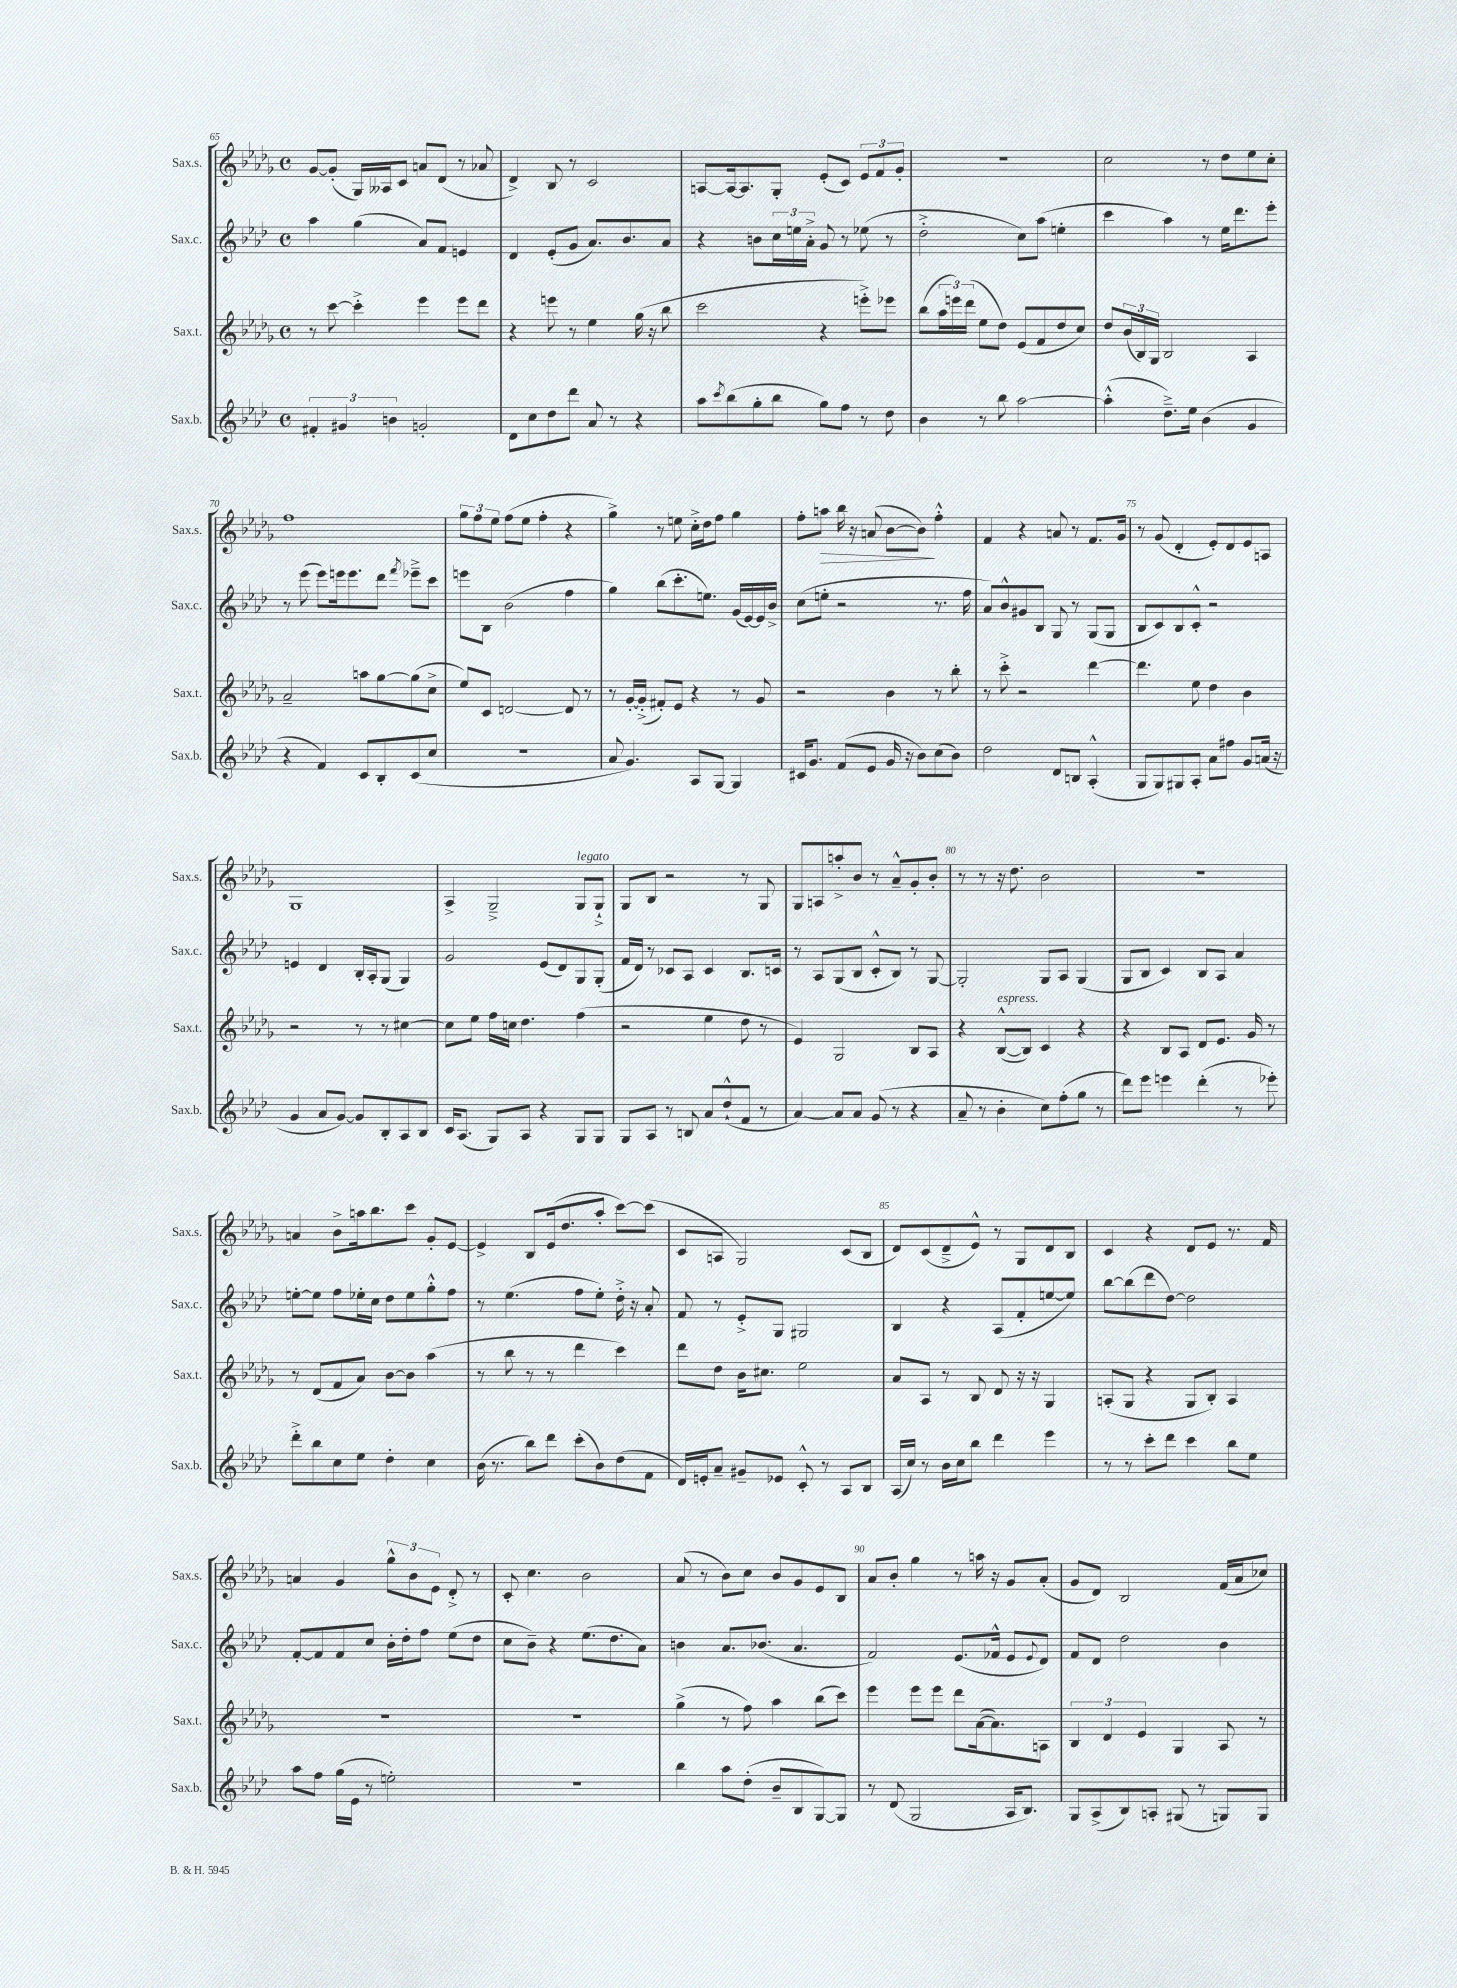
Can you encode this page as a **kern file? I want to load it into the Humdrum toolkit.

**kern	**kern	**kern	**kern	**dynam
*part4	*part3	*part2	*part1	*part1
*staff4	*staff3	*staff2	*staff1	*staff1
*I"Sax.b.	*I"Sax.t.	*I"Sax.c.	*I"Sax.s.	*
*I'Sax.b.	*I'Sax.t.	*I'Sax.c.	*I'Sax.s.	*
*clefG2	*clefG2	*clefG2	*clefG2	*
*k[b-e-a-d-]	*k[b-e-a-d-g-]	*k[b-e-a-d-]	*k[b-e-a-d-g-]	*
*M4/4	*M4/4	*M4/4	*M4/4	*
*met(c)	*met(c)	*met(c)	*met(c)	*
=65	=65	=65	=65	=65
6f#X'/	8r	4aa-\	[8g-/L	.
.	[8ccc\	.	(8g-'/J]	.
6g#X/	.	.	.	.
.	4ccc'^\]	(4gg\	16G-/LL)	.
.	.	.	16A--X/J	.
6bn\	.	.	.	.
.	.	.	8c/J	.
2gn'/	4eee-\	8a-/L)	8an/L	.
.	.	8f/J	(8d-/J	.
.	8eee-\L	4en/	8r	.
.	8ddd-\J	.	8a-X/	.
=66	=66	=66	=66	=66
8d-\L	4r	4d-/	4d-^/)	.
8cc\	.	.	.	.
8dd-\	8eeen\	(8e-'/L	8B-/	.
8ddd-\J	8r	8g/J	8r	.
8a-/	4ee-\	8.a-/L)	2c/	.
8r	.	.	.	.
.	.	8.b-/	.	.
4r	(16gg-\	.	.	.
.	16r	.	.	.
.	8bb-\	8a-/J	.	.
=67	=67	=67	=67	=67
8aa-\L	2ccc\	4r	[8An/L	.
8qccc/	.	.	.	.
(8bb-\	.	.	16A/k_	.
.	.	.	8.A/]	.
8gg'\	.	8bn\L	.	.
8bb-\J	.	24cc\L	8G-'/J	.
.	.	24een\	.	.
.	.	24a-'^\JJ	.	.
8gg\L)	4r	8g/	(8e-'/L	.
8ff\J	.	8r	8c/J)	.
8r	8eeen'^\L)	(8ee-X\	12e-/L	.
.	.	.	12f/	.
8dd-\	8eee-X\J	8r	.	.
.	.	.	12g-'/J	.
=68	=68	=68	=68	=68
4b-\	(8bb-\L	2dd-'^\	1r	.
.	24aa-\L	.	.	.
.	24eeen\)	.	.	.
.	(24ddd-\JJ	.	.	.
8r	8ee-\L	.	.	.
8bb-\	8dd-\J)	.	.	.
[2aa-\	(8e-/L	8cc\L)	.	.
.	8f/	(8aa-\J	.	.
.	8dd-/	4een'\	.	.
.	8cc/J)	.	.	.
=69	=69	=69	=69	=69
(4aa-'^^\]	8dd-/L	4ccc\	2cc\	.
.	(24b-/L	.	.	.
.	24B-/)	.	.	.
.	24G-/JJ	.	.	.
8.dd-~^\L)	2B-/	4aa-\)	.	.
16ee-\Jk	.	.	.	.
(4b-\	.	8r	8r	.
.	.	16ee-\KL	8dd-\L	.
.	.	8.ddd-\	.	.
4g/	4A-/	.	8ee-\	.
.	.	8eee-'\J	8cc'\J	.
!!LO:LB:g=z
=70	=70	=70	=70	=70
4r	2a-~/	8r	1ff	.
.	.	(8eee-\	.	.
4f/)	.	8eee-\L)	.	.
.	.	16eeen\k	.	.
.	.	8.eee\	.	.
8c/L	8aan\L	.	.	.
8B-'/	[8gg-\	8ddd-\J	.	.
.	.	8qfff/	.	.
(8c/	(8gg-\]	8eee-X~^\L	.	.
8cc/J	8cc^\J	8ccc\J	.	.
=71	=71	=71	=71	=71
1r	8ee-/L)	8eeen\L	12gg-\L	.
.	.	.	12ff\	.
.	8c/J	8B-\J	.	.
.	.	.	12ee-\J	.
.	[2dn/	(2b-\	(8ff\L	.
.	.	.	8ee-\J	.
.	.	.	4ff'\	.
.	8d/]	4ff\	4r	.
.	8r	.	.	.
=72	=72	=72	=72	=72
8a-/	8r	4gg\)	4gg-^\)	.
4.g/)	[16g-'/LL	.	.	.
.	(16g-'^/JJ]	.	.	.
.	8f#X'/L)	(8bb-\L	8r	.
.	8e-/J	8.ccc'\	8een\	.
8A-/L	4r	.	16cc'^\LL	.
.	.	8.een\J)	16dd-\J	.
[8G/J	.	.	8ff\J	.
4G/]	8r	(16g/LL	4gg-\	.
.	.	[16e-/)	.	.
.	8g-/	16e-/]	.	.
.	.	16b-^/JJ	.	.
=73	=73	=73	=73	=73
16c#X/KL	2r	(8cc\L	8ff'\L	.
8.g/J	.	.	.	.
!	!	!	!	!LO:HP:b
.	.	8een'\J	8aan\J	>
(8f/L	.	2r	16bb-\	.
.	.	.	16r	.
8e-/J	.	.	(8an/	.
16g/	4b-\	.	[8b-\L	.
16r	.	.	.	.
8b-\L)	.	.	8b-\J])	.
(8cc\	8r	8.r	4ff'^^\	]
8b-\J)	8bb-'\	.	.	.
.	.	16ff\	.	.
=74	=74	=74	=74	=74
2dd-\	8r	8a-/L)	4f/	.
.	8ccc'^\	8b-^^/	.	.
.	2r	8g#X/	4r	.
.	.	8B-/J	.	.
8d-/L	.	8G/	8an/	.
8Bn/J	.	8r	8r	.
(4A-'^^/	[4ddd-\	(8G/L	8.f/L	.
.	.	8G/J	.	.
.	.	.	16g-/Jk	.
=75	=75	=75	=75	=75
8G/L	4.ddd-\]	8B-/L	8r	.
8G/)	.	8c/)	(8g-/	.
8G#X/	.	8B-/	4d-'/	.
8A-'/J	8ee-\	8c'^^/J	.	.
8a-\L	4dd-\	2r	8e-'/L)	.
8ff#X\J	.	.	8d-/	.
8g/L	4b-\	.	8e-/	.
(16an/Jk	.	.	8An/J	.
16r	.	.	.	.
!!LO:LB:g=z
=76	=76	=76	=76	=76
4g/	2r	4en/	1G-	.
8a-/L	.	4d-/	.	.
[8g/J)	.	.	.	.
8g/L]	8r	16B-'/LL	.	.
.	.	16A-'/J	.	.
8B-'/	8r	(8G/J	.	.
8A-/	[4cc#X\	4G/)	.	.
8B-/J	.	.	.	.
=77	=77	=77	=77	=77
16c/KL	8cc#\L]	2g/	4A-^/	.
(8.A-/J	.	.	.	.
.	8ee-\J	.	.	.
8G/L)	16ff\LL	.	2G-~^/	.
.	16ccn\JJ	.	.	.
8A-/J	4.dd-\	.	.	.
4r	.	(8e-/L	.	.
.	.	8d-/)	.	.
!	!	!	!LO:TX:a:i:t=legato	!
8G/L	(4ff\	8G/	8G-/L	.
8G/J	.	(8G'/J	8G-`^/J	.
=78	=78	=78	=78	=78
8G/L	2r	16f/LL	8G-/L	.
.	.	16d-/JJ)	.	.
8A-/J	.	8r	8B-/J	.
8r	.	8c-X/L	2r	.
8Bn/	.	8A-/J	.	.
8a-/L	4ee-\	4c-/	.	.
(8dd-`^^/	.	.	.	.
8f/J	8dd-\	8.B-/L	8r	.
8r	8r	.	8G-/	.
.	.	16cn/Jk	.	.
=79	=79	=79	=79	=79
[4a-/)	4e-/)	8r	8G-/L	.
.	.	8A-/L	8An/	.
8a-/L]	2G-/	(8G/	8aan'^/	.
8a-/J	.	8B-/J	8b-/J	.
(8g/	.	8c'^^/L	8r	.
8r	.	8B-/J)	8a-~^^/L	.
4r	8B-/L	8r	8g-'/	.
.	8A-/J	[8G/	8b-'/J	.
=80	=80	=80	=80	=80
8a-~/	4r	2G'/]	8r	.
8r	.	.	8r	.
!	!LO:TX:a:i:t=espress.	!	!	!
4b-'\	([8B-^^/L	.	16r	.
.	.	.	8.dd-\	.
.	8B-/J])	.	.	.
8cc\L)	4c/	8G/L	2b-\	.
(8ff'\	.	8A-/J	.	.
8gg\J	4r	(4G/	.	.
8r	.	.	.	.
=81	=81	=81	=81	=81
8ddd-\L)	4r	8G/L	1r	.
8eee-\J	.	8B-/J	.	.
4eeen\	8B-/L	4c/)	.	.
.	8A-/J	.	.	.
(4ddd-'\	8d-/L	8B-/L	.	.
.	8.e-/J	8A-/J	.	.
8r	.	4a-/	.	.
.	16g-/	.	.	.
8eee-X'\)	8r	.	.	.
!!LO:LB:g=z
=82	=82	=82	=82	=82
8ddd-'^\L	8r	[8een'\L	4an/	.
8bb-\	(8d-/L	8ee\J]	.	.
8cc\	8f/	8ff\L	8b-^\L	.
8ee-\J	8a-/J)	16ee-X'\L	16aan\k	.
.	.	16cc\JJ	8.bb-\	.
4dd-'\	[8b-\L	8dd-\L	.	.
.	8b-\J]	8ee-\	8ccc\J	.
4cc\	(4aa-\	8gg'^^\	8g-'/L	.
.	.	8ff\J	[8e-/J	.
=83	=83	=83	=83	=83
(16b-\	8r	8r	4e-^/]	.
8.r	.	.	.	.
.	8bb-\	(4.ee-\	.	.
8bb-\L)	8r	.	8B-/L	.
8ddd-\J	8r	.	(16e-/k	.
.	.	.	8.dd-/	.
(8ccc'\L	4ddd-\	8ff\L	.	.
8b-\)	.	8ee-'\J)	8aa-'/J	.
(8dd-\	4ccc\)	16dd-'^\	[8ccc\L)	.
.	.	16r	.	.
8f\J	.	8a-'/	(8ccc\J]	.
=84	=84	=84	=84	=84
16d-/LL)	8ddd-\L	8f/	8c/L	.
16en'/J	.	.	.	.
8a-~/J	8dd-\J	8r	8An/J	.
8g#X~/L	16b-\KL	8e-'^/L	2G-/)	.
.	8.cc#X\J	.	.	.
8e-X/J	.	8G/J	.	.
8c'^^/	2ee-\	2G#X/	.	.
8r	.	.	.	.
8A-/L	.	.	(8c/L	.
8B-/J	.	.	8B-/J	.
=85	=85	=85	=85	=85
(16A-/LL	8a-/L	4B-/	8d-/L)	.
16cc/JJ)	.	.	.	.
8r	8A-/J	.	(8c/	.
16b-\LL	8r	4r	8d-~^/	.
16cc\J	.	.	.	.
8bb-\J	8B-/	.	8e-^^/J)	.
4ddd-\	8d-/	(8A-/L	8r	.
.	16r	8f'/	8G-/L	.
.	16r	.	.	.
4eee-\	4G-/	[8een/	8d-/	.
.	.	8ee/J])	8B-/J	.
=86	=86	=86	=86	=86
8r	(8An'/L	[8bb-\L	4c/	.
8r	8G-/J	(8bb-\]	.	.
8ccc'\L	4r	8ddd-\	4r	.
8ddd-\J	.	[8dd-\J)	.	.
4ccc\	8G-/L	2dd-\]	8d-/L	.
.	8B-'/J)	.	8e-/J	.
8bb-\L	4A/	.	8.r	.
8ee-\J	.	.	.	.
.	.	.	16f/	.
!!LO:LB:g=z
=87	=87	=87	=87	=87
8aa-\L	1r	[8f'/L	4an/	.
8ff\J	.	8f/]	.	.
(16gg\LL	.	8f/	4g-/	.
16e-\JJ	.	.	.	.
8r	.	8cc/J	.	.
2een'\)	.	16b-'\LL	12gg-^^\L	.
.	.	16dd-'\J	.	.
.	.	.	12b-\	.
.	.	8ff\J	.	.
.	.	.	12e-\J	.
.	.	(8ee-\L	8d-'^/	.
.	.	8dd-\J	8r	.
=88	=88	=88	=88	=88
1r	1r	8cc\L	8c'/	.
.	.	8b-~\J)	4.cc\	.
.	.	4r	.	.
.	.	(8.ee-\L	2b-\	.
.	.	8.dd-\	.	.
.	.	8a-\J)	.	.
=89	=89	=89	=89	=89
4bb-\	(4gg-^\	4bn\	(8a-/	.
.	.	.	8r	.
8aa-\L	8r	8.a-/L	8b-\L)	.
(8dd-'\J	8ff\)	.	8cc\J	.
.	.	(8.b-X/J	.	.
8b-~/L	4aa-\	.	8b-/L	.
8B-/	.	4.a-/	8g-/	.
[8G/)	(8bb-\L	.	8e-/	.
8G/J]	8ccc\J)	.	8B-/J	.
=90	=90	=90	=90	=90
8r	4eee-\	2f/)	8a-/L	.
(8d-/	.	.	8b-'/J	.
2G/	8eee-\L	.	4gg-\	.
.	8eee-\J	.	.	.
.	8ddd-\L	(8.e-/L	8r	.
.	([16a-\k	.	16aan\	.
.	8.a-\])	16f-X^^/Jk	16r	.
16A-/KL	.	8e-/L	8g-/L	.
8.B-/J)	.	.	.	.
.	.	8qqe-/	.	.
.	8An\J	8d-/J)	(8a-'/J	.
=91	=91	=91	=91	=91
8G/L	6B-/	8f/L	8g-/L	.
(8A-^/	.	8d-/J	8d-/J)	.
.	6d-/	.	.	.
8B-/)	.	2dd-\	2B-/	.
.	6e-/	.	.	.
8An'/J	.	.	.	.
(8G#X/	4G-/	.	.	.
8r	.	.	.	.
8Gn/L)	8A-/	4b-\	(16f/LL	.
.	.	.	16a-/J	.
8G/J	8r	.	8cc-X/J)	.
==	==	==	==	==
*-	*-	*-	*-	*-
